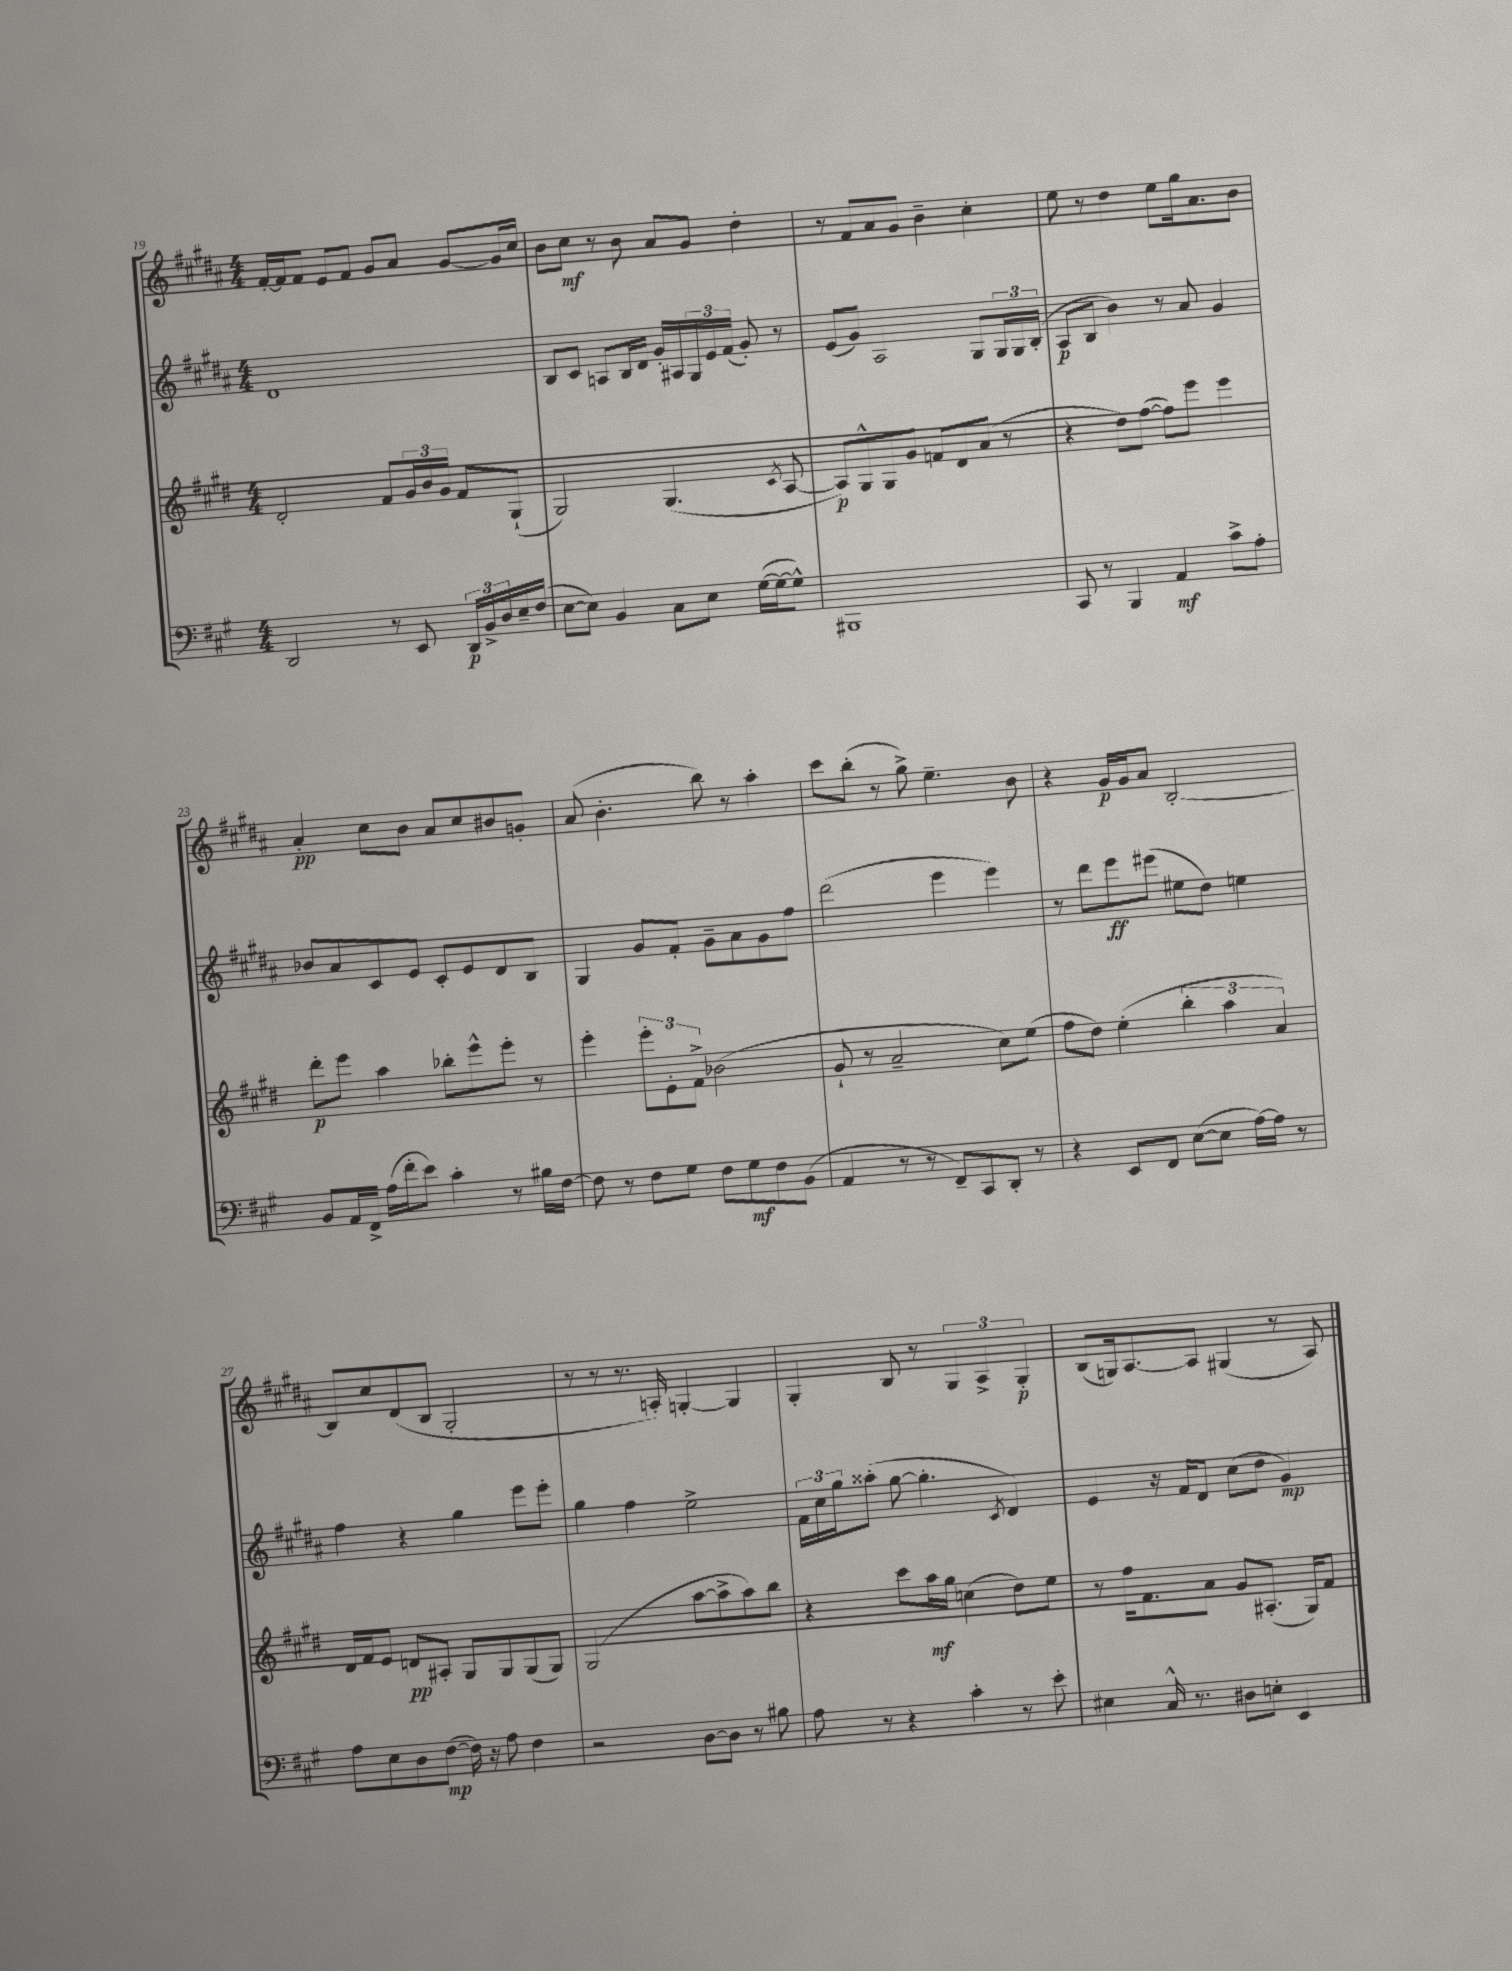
<<
\new StaffGroup <<
\new Staff = "s0" {
    \clef treble \key b \major \numericTimeSignature \time 4/4
    fis'16~-. fis'16 fis'8 e'8 fis'8 gis'8 ais'8 gis'8~ gis'16 cis''16 |
    b'8 cis''8\mf r8 b'8 ais'8 gis'8 dis''4-. |
    r8 fis'8 ais'8 gis'8 b'4-- cis''4-. |
    e''8 r8 dis''4 e''8 gis''16 ais'8. b'8 |
    ais'4-.\pp cis''8 b'8 ais'8 cis''8 bis'8 g'8-. |
    ais'8( b'4.-. b''8) r8 ais''4-. |
    cis'''8 b''8-.( r8 gis''8->) e''4.-- b'8 |
    r4 gis'16\p gis'16 ais'8 b2~-. |
    b8 cis''8 dis'8( b8 gis2-. |
    r8 r8 r8. a16-.) g4~-. g4 |
    gis4-. b8 r8 \tuplet 3/2 { gis4 ais4-> gis4-.\p } |
    b8( g16) ais8.~ ais8 gis4( r8 ais8) \bar "|." |
}
\new Staff = "s1" {
    \clef treble \key b \major \numericTimeSignature \time 4/4
    dis'1 |
    b8 cis'8 a8 b16 dis'16 gis'16-. ais16 \tuplet 3/2 { gis16 e'16 fis'16( } gis'8-.) r8 |
    e'8( gis'8) ais2 gis8 \tuplet 3/2 { gis16 gis16 b16-.( } |
    ais8\p b8 b'4) r8 ais'8 gis'4 |
    bes'8 ais'8 cis'8 e'8 cis'8-. e'8 dis'8 b8 |
    gis4 gis'8 fis'8-. gis'8-- ais'8 gis'8 fis''8 |
    dis'''2( e'''4 e'''4) |
    r8 dis'''8 e'''8\ff eis'''8( eis''8 dis''8) e''4 |
    fis''4 r4 gis''4 e'''8 e'''8-. |
    gis''4 fis''4 e''2-> |
    \tuplet 3/2 { fis'16 cis''16 gis''16 } aisis''8-.( gis''8~ gis''4.-. \acciaccatura { cis'8 } dis'4) |
    e'4 r16 fis'16 dis'8 cis''8( dis''8 gis'4\mp) \bar "|." |
}
\new Staff = "s2" {
    \clef treble \key e \major \numericTimeSignature \time 4/4
    dis'2-. fis'8 \tuplet 3/2 { gis'16 b'16 gis'16 } fis'8 gis8-!( |
    gis2) gis4.( \acciaccatura { cis'8 } a8~ |
    a8\p) gis8-^ gis8 gis'8 f'8 dis'8 a'8( r8 |
    r4 dis''8) fis''8~( fis''8) e'''8 e'''4 |
    dis'''8-.\p e'''8 a''4 bes''8-. e'''8-^ e'''8-. r8 |
    e'''4-. \tuplet 3/2 { e'''8-. e'8-. fis'8-> } bes'2( |
    gis'8-! r8 a'2-- cis''8) e''8( |
    fis''8 dis''8) e''4-.( \tuplet 3/2 { b''4-. a''4 a'4) } |
    dis'16 fis'16 e'8 d'8\pp ais8-. gis8 gis8 gis8( gis8) |
    gis2( a''8~ a''8-> a''8) b''8 |
    r4 cis'''8 a''16\mf gis''16 c''4( dis''8) e''8 |
    r8 fis''16 fis'8. a'8 gis'8 ais8.-.( gis16) fis'8 \bar "|." |
}
\new Staff = "s3" {
    \clef bass \key a \major \numericTimeSignature \time 4/4
    d,2 r8 e,8 \tuplet 3/2 { d,16\p b,16-> d16 } e16-- fis16( |
    e8~ e8) b,4 cis8 e8 gis16~( gis16~ gis8-^) |
    bis,,1 |
    cis,8 r8 b,,4 a,4\mf cis'8-> a8-. |
    b,8 a,16 fis,16-> a16( fis'16-. e'8) cis'4-. r8 bis16 fis16~ |
    fis8 r8 fis8 gis8 fis8 gis8\mf fis8 b,8( |
    a,4 r8 r8 fis,8--) cis,8 d,8-. r8 |
    r4 e,8 fis,8 e8~( e8 a16~) a16 r8 |
    a8 e8 d8 fis8~\mp( fis16) r16 a8 fis4 |
    r2 d8~ d8 r8 bis8 |
    a8 r8 r4 cis'4-. r8 e'8-. |
    eis4 cis16-^ r8. dis8 e8-. e,4 \bar "|." |
}
>>
>>
\layout { \context { \Score currentBarNumber = #19 } }
